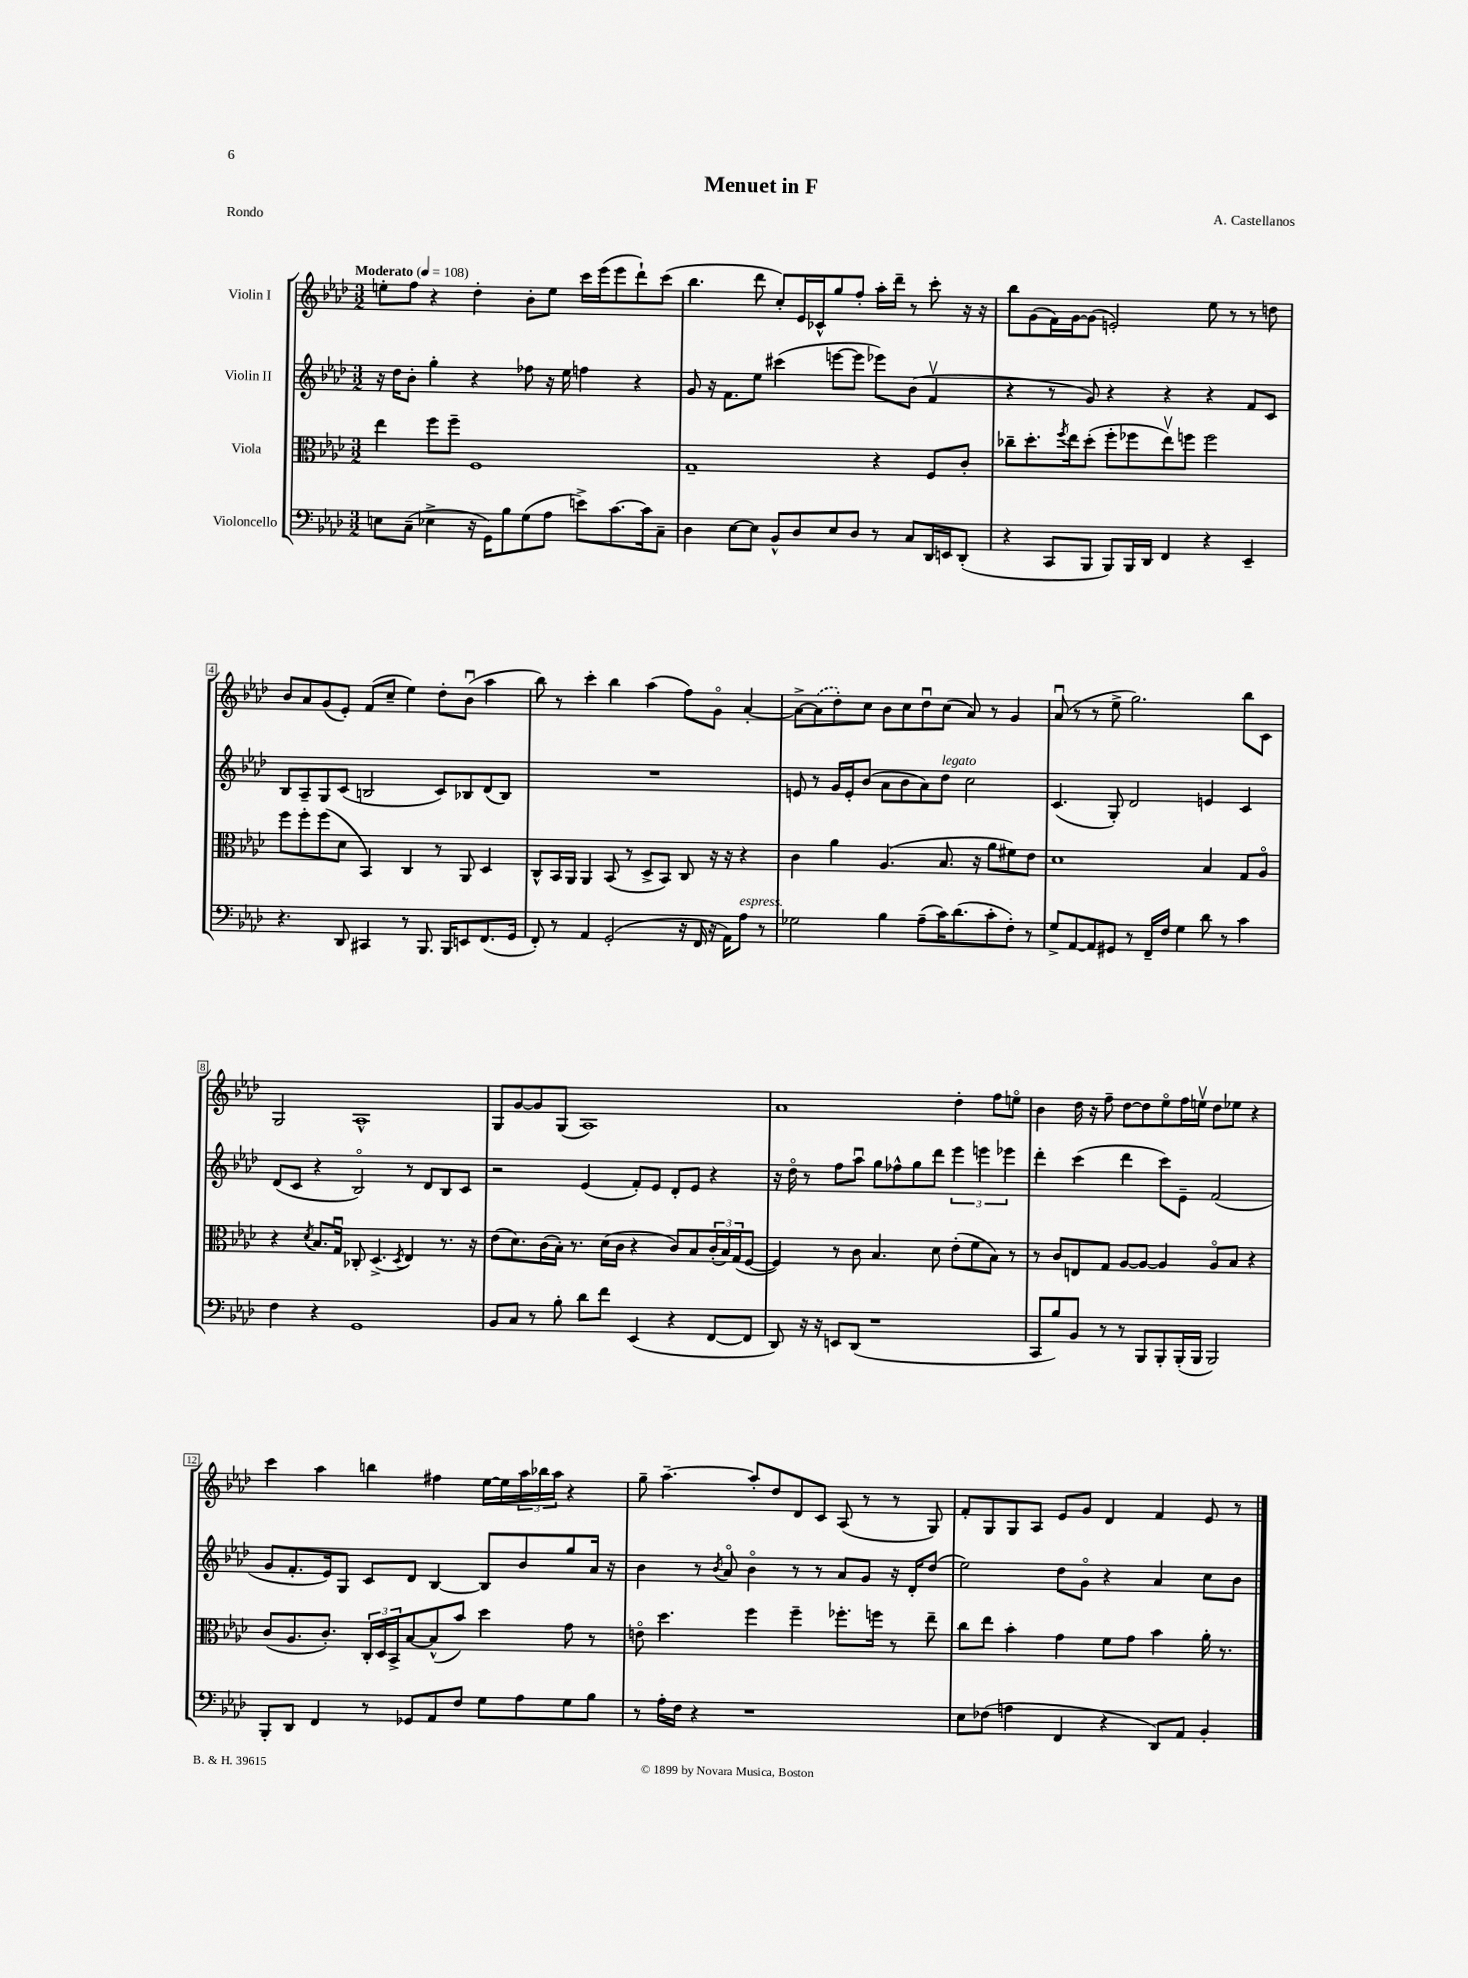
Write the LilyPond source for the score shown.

\header { title = "Menuet in F" composer = "A. Castellanos" piece = "Rondo" }
<<
\new StaffGroup <<
\new Staff = "s0" \with { instrumentName = "Violin I" } {
    \clef treble \key aes \major \numericTimeSignature \time 3/2 \tempo "Moderato" 4 = 108
    e''8-. f''8 r4 des''4-. bes'8-. e''8 c'''16 ees'''16( ees'''8 des'''8-!) c'''8( |
    bes''4. des'''8 c''8-.) ees'16 ces'16-^ g''8 f''8-. aes''16-. des'''16-- r8 c'''8-. r16 r16 |
    bes''8 g'8( f'16) g'16~ g'8( e'2-.) ees''8 r8 r8 d''8 |
    bes'8 aes'8 g'8( ees'8-.) f'8( c''8-- ees''4) des''8-. bes'8\downbow( aes''4 |
    bes''8) r8 c'''4-. bes''4 aes''4( f''8) g'8\flageolet aes'4~-. |
    aes'8~-> \once \slurDashed aes'8( des''8-.) c''8 bes'8 c''8 des''8\downbow c''8( aes'8) r8 g'4 |
    aes'8\downbow( r8 r8 ees''8-> g''2.) bes''8 c'8 |
    g2 aes1-^ |
    g8 g'8~ g'8 g8( aes1) |
    aes'1 des''4-. f''8 e''8\flageolet |
    bes'4 des''16 r16 f''8-- des''8~ des''8 ees''8\flageolet f''16 e''16\upbow des''8 ees''8 r4 |
    c'''4 aes''4 b''4 fis''4 ees''16~ ees''16 \tuplet 3/2 { aes''16 bes''16 aes''16 } r4 |
    g''8-- aes''4.~-- aes''8-. des''8 des'8 c'8 aes8( r8 r8 g8) |
    f'8-. g8 g8 aes8 ees'8 g'8 des'4 f'4 ees'8 r8 \bar "|." |
}
\new Staff = "s1" \with { instrumentName = "Violin II" } {
    \clef treble \key aes \major \numericTimeSignature \time 3/2
    r16 des''16 bes'8-. g''4-. r4 fes''8 r16 ees''16 f''4 r4 |
    g'8 r16 f'8. ees''8 cis'''4( e'''8~ e'''8 ees'''8) bes'8( f'4\upbow |
    r4 r8 g'8) r4 r4 r4 f'8 c'8 |
    bes8 aes8-- g8 c'8( b2 c'8) bes8 des'8( bes8) |
    R1. |
    e'8 r8 g'16 e'16-. bes'8( aes'8 bes'8 aes'8) des''8^\markup { \italic "legato" } c''2 |
    c'4.( g8-.) des'2 e'4 c'4 |
    des'8( c'8 r4 bes2\flageolet) r8 des'8 bes8 c'8 |
    r2 ees'4( f'8-.) ees'8 des'8-. ees'8 r4 |
    r16 des''16\flageolet r8 f''8 aes''8\downbow g''8 fes''8-^ g''8 des'''8 \tuplet 3/2 { ees'''4 e'''4 ees'''4 } |
    des'''4-. c'''4( des'''4 c'''8) ees'8-- f'2( |
    g'8 f'8.-. ees'16) g8 c'8 des'8 bes4~ bes8 bes'8 g''8 aes'16 r16 |
    bes'4 r8 \acciaccatura { bes'8 } aes'8\flageolet bes'4\flageolet r8 r8 aes'8 g'8 r16 des'16-. des''8( |
    ees''2) des''8 g'8\flageolet r4 aes'4 c''8 bes'8 \bar "|." |
}
\new Staff = "s2" \with { instrumentName = "Viola" } {
    \clef alto \key aes \major \numericTimeSignature \time 3/2
    ees''4 f''8 f''8-- f1 |
    g1-- r4 f8 c'8-. |
    ces''8-- des''8.-. \acciaccatura { f''8 } ees''16 des''8-.( f''8-. fes''8 ees''8\upbow) f''8 f''2 |
    f''8 f''8-. f''8( des'8 bes,4) c4 r8 aes,8 des4 |
    c8-^ bes,16 aes,16 aes,4 bes,8( r8 des8-> bes,8) c8 r16 r16 r4 |
    c'4 aes'4 aes4.( bes8. r16 aes'8 fis'8) ees'8 |
    des'1 bes4 g8 aes8\flageolet |
    r4 \acciaccatura { des'8 } bes8. g16\downbow ces8-. des4.->( \acciaccatura { des8 } ees4) r8. r16 |
    ees'8( des'8.) c'16( bes16-.) r8. des'16( c'16 r4 c'8) bes8 \tuplet 3/2 { c'16-.( bes16) g16( } f8~ |
    f4) r8 c'8 bes4. des'8 ees'8-.( f'8 bes8) r8 |
    r8 c'8 e8 g8 aes8~ aes8~ aes4 aes8\flageolet bes8 r4 |
    c'8( aes8. c'8.-.) \tuplet 3/2 { c16-. des16 bes,16-> } bes8~ bes8-^( bes'8) des''4 g'8 r8 |
    e'8\flageolet des''4. f''4 f''4-- fes''8.-. f''16 r8 ees''8-- |
    c''8 ees''8 bes'4-. g'4 f'8 g'8 bes'4 aes'16-. r8. \bar "|." |
}
\new Staff = "s3" \with { instrumentName = "Violoncello" } {
    \clef bass \key aes \major \numericTimeSignature \time 3/2
    e8 c8--( ees4-> r16 g,16) bes8 g8( aes8 e'8->) c'8.~ c'16 c8-- |
    des4 ees8~ ees8 bes,8-^ des8 ees8 des8 r8 c8 des,16 e,16 des,8-.( |
    r4 c,8 bes,,8 bes,,8) bes,,16 des,16 f,4 r4 ees,4-- |
    r4. des,8 cis,4 r8 bes,,8. bes,,16 e,8 f,8.( g,16 |
    f,8-.) r8 aes,4 g,2-.( r16 f,16 r16 aes,16) aes8^\markup { \italic "espress." } r8 |
    ges2 bes4 aes8--( c'16) des'8.( c'8-. f8-.) r8 |
    g8-> aes,8~ aes,8 gis,8 r8 f,16-- f16 g4 des'8 r8 c'4 |
    f4 r4 g,1 |
    bes,8 c8 r8 bes8-. des'8 f'8 ees,4( r4 f,8~ f,8 |
    des,8) r16 r16 e,8 des,8( r1 |
    c,8 bes8) bes,8 r8 r8 bes,,8 bes,,8-. bes,,16-.( bes,,16 bes,,2) |
    bes,,8-. des,8 f,4 r8 ges,8 aes,8 f8 g8 aes8 g8 bes8 |
    r8 aes16-. f16 r4 r1 |
    ees8 fes8( a4 f,4 r4 des,8) aes,8 bes,4-. \bar "|." |
}
>>
>>
\layout { \context { \Score \override BarNumber.stencil = #(make-stencil-boxer 0.1 0.3 ly:text-interface::print) } }
